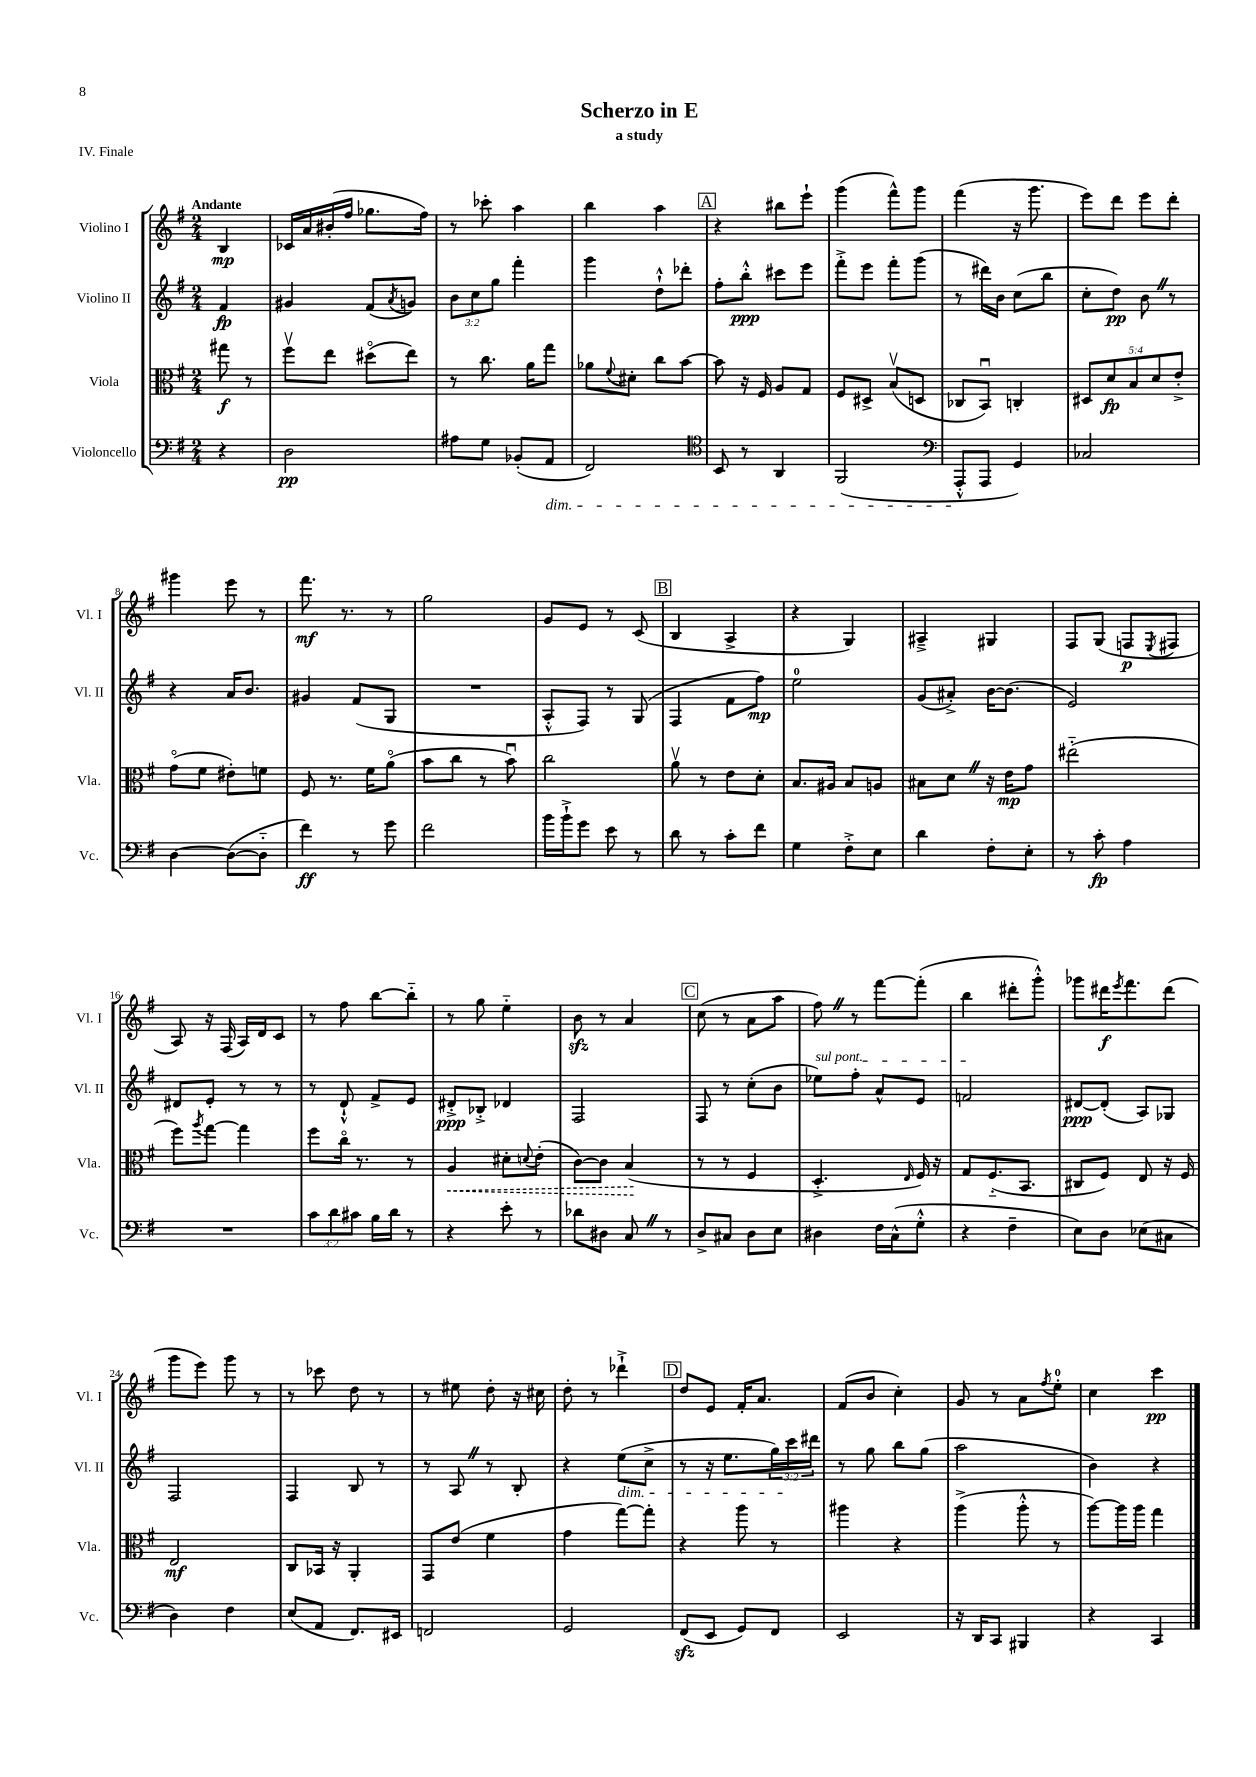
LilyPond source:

\header { title = "Scherzo in E" subtitle = "a study" piece = "IV. Finale" }
<<
\new StaffGroup <<
\new Staff = "s0" \with { instrumentName = "Violino I" shortInstrumentName = "Vl. I" } {
    \clef treble \key g \major \numericTimeSignature \time 2/4 \partial 4 \tempo "Andante"
    b4\mp |
    ces'16 a'16 bis'16-.( fis''16 ges''8. fis''16) |
    r8 ces'''8-. a''4 |
    b''4 a''4 |
    \mark \markup { \box "A" } r4 bis''8 e'''8-! |
    g'''4( fis'''8-^) g'''8 |
    fis'''4( r16 g'''8. |
    e'''8) d'''8 e'''8 d'''8-. |
    gis'''4 e'''8 r8 |
    fis'''8.\mf r8. r8 |
    g''2 |
    g'8 e'8 r8 c'8( |
    \mark \markup { \box "B" } b4 a4-> |
    r4 g4) |
    ais4---> gis4 |
    fis8 g8( f8\p \acciaccatura { e8 } fis8 |
    a8) r16 fis16( a16) d'16 c'8 |
    r8 fis''8 b''8~ b''8-_ |
    r8 g''8 e''4-_ |
    b'8\sfz r8 a'4 |
    \mark \markup { \box "C" } c''8( r8 a'8 a''8 |
    fis''8) \once \override BreathingSign.text = \markup { \musicglyph "scripts.caesura.straight" } \breathe r8 fis'''8~ fis'''8-.( |
    b''4 dis'''8-. g'''8-.-^) |
    ges'''8 dis'''16\f \acciaccatura { e'''8 } fis'''8. dis'''8( |
    g'''8 e'''8) g'''8 r8 |
    r8 ces'''8 d''8 r8 |
    r8 eis''8 d''8-. r16 cis''16 |
    d''8-. r8 des'''4-!-> |
    \mark \markup { \box "D" } d''8 e'8 fis'16-. a'8. |
    fis'8( b'8 c''4-.) |
    g'8 r8 a'8 \acciaccatura { fis''8 } e''8-0-. |
    c''4 c'''4\pp \bar "|." |
}
\new Staff = "s1" \with { instrumentName = "Violino II" shortInstrumentName = "Vl. II" } {
    \clef treble \key g \major \numericTimeSignature \time 2/4 \override Staff.TupletNumber.text = #tuplet-number::calc-fraction-text \partial 4
    fis'4\fp |
    gis'4 fis'8( \acciaccatura { a'8 } g'8) |
    \tuplet 3/2 { b'8 c''8 g''8 } fis'''4-. |
    g'''4 d''8-!-^ des'''8-. |
    \mark \markup { \box "A" } fis''8-. b''8-.-^\ppp cis'''8 e'''8 |
    fis'''8-.-> e'''8 fis'''8-. g'''8( |
    r8 dis'''16) b'16 c''8( b''8 |
    c''8-. d''8\pp) b'8 \once \override BreathingSign.text = \markup { \musicglyph "scripts.caesura.straight" } \breathe r8 |
    r4 a'16 b'8. |
    gis'4 fis'8( g8 |
    R2 |
    a8-.-^ fis8) r8 g8( |
    \mark \markup { \box "B" } fis4 fis'8 fis''8\mp) |
    e''2-0 |
    g'8( ais'8-.->) b'16~ b'8.( |
    e'2) |
    dis'8 e'8-. r8 r8 |
    r8 d'8-!-^ fis'8-> e'8 |
    dis'8-.->\ppp bes8-.-> des'4 |
    fis2 |
    \mark \markup { \box "C" } fis8 r8 c''8-.( b'8 |
    \once \override TextSpanner.bound-details.left.text = \markup { \italic "sul pont." } ees''8\startTextSpan) fis''8-. a'8-^ e'8 |
    f'2\stopTextSpan |
    dis'8~\ppp dis'8-.( a8) ges8 |
    fis2 |
    fis4 b8 r8 |
    r8 a8 \once \override BreathingSign.text = \markup { \musicglyph "scripts.caesura.straight" } \breathe r8 b8-. |
    r4 e''8\dim( c''8-> |
    \mark \markup { \box "D" } r8 r16 e''8. \tuplet 3/2 { g''16) c'''16\! dis'''16 } |
    r8 g''8 b''8 g''8( |
    a''2 |
    b'4) r4 \bar "|." |
}
\new Staff = "s2" \with { instrumentName = "Viola" shortInstrumentName = "Vla." } {
    \clef alto \key g \major \numericTimeSignature \time 2/4 \override Staff.TupletNumber.text = #tuplet-number::calc-fraction-text \partial 4
    gis''8\f r8 |
    fis''8\upbow e''8 dis''8\flageolet( e''8) |
    r8 c''8. a'16 g''8 |
    aes'8 \appoggiatura { fis'8 } dis'8-. c''8 b'8~ |
    \mark \markup { \box "A" } b'8 r16 fis16 a8 g8 |
    fis8 dis8-> b8\upbow( d8 |
    ces8 b,8\downbow) c4-. |
    \tuplet 5/4 { dis8 d'8\fp b8 d'8 e'8-.-> } |
    g'8\flageolet( fis'8 eis'8-.) f'8 |
    fis8 r8. fis'16 a'8\flageolet( |
    b'8 c''8 r8 b'8\downbow) |
    c''2 |
    \mark \markup { \box "B" } a'8\upbow r8 e'8 d'8-. |
    b8. ais16 b8 a8 |
    bis8 d'8 \once \override BreathingSign.text = \markup { \musicglyph "scripts.caesura.straight" } \breathe r16 e'16\mp g'8 |
    eis''2-_( |
    fis''8) \acciaccatura { a''8 } g''8~ g''4 |
    fis''8 c''16\flageolet r8. r8 |
    \once \override Hairpin.style = #'dashed-line a4\< dis'8-. \appoggiatura { d'8 } e'8-.( |
    c'8~) c'8 b4\!( |
    \mark \markup { \box "C" } r8 r8 fis4 |
    d4.-.-> \grace { e16 } fis16) r16 |
    g8 fis8.-_( b,8. |
    cis8 fis8) e8 r16 fis16 |
    e2\mf |
    c8 bes,16 r16 a,4-. |
    g,8 e'8( fis'4 |
    g'4 g''8~) g''8-. |
    \mark \markup { \box "D" } r4 a''8 r8 |
    ais''4 r4 |
    a''4->( a''8-.-^ r8 |
    a''8~) a''16 a''16 g''4 \bar "|." |
}
\new Staff = "s3" \with { instrumentName = "Violoncello" shortInstrumentName = "Vc." } {
    \clef bass \key g \major \numericTimeSignature \time 2/4 \override Staff.TupletNumber.text = #tuplet-number::calc-fraction-text \partial 4
    r4 |
    d2\pp |
    ais8 g8 bes,8-.( a,8\dim |
    fis,2) |
    \mark \markup { \box "A" } \clef tenor b,8 r8 a,4 |
    fis,2( |
    \clef bass a,,8-.-^\! a,,8 g,4) |
    ces2 |
    d4~ d8~( d8-_ |
    fis'4\ff) r8 g'8 |
    fis'2 |
    b'16 b'16-!-> g'8 e'8 r8 |
    \mark \markup { \box "B" } d'8 r8 c'8-. fis'8 |
    g4 fis8-.-> e8 |
    d'4 fis8-. e8-. |
    r8 c'8-.\fp a4 |
    R2 |
    \tuplet 3/2 { c'8 d'8 cis'8 } b16 d'16 r8 |
    r4 e'8-. r8 |
    des'8 dis8 c8 \once \override BreathingSign.text = \markup { \musicglyph "scripts.caesura.straight" } \breathe r8 |
    \mark \markup { \box "C" } d8-> cis8 d8 e8 |
    dis4 fis16 c16-^( g8-.-^ |
    r4 fis4-- |
    e8) d8 ees8( cis8 |
    d4) fis4 |
    e8( a,8 fis,8.) eis,16 |
    f,2 |
    g,2 |
    \mark \markup { \box "D" } fis,8\sfz( e,8 g,8) fis,8 |
    e,2 |
    r16 d,16 c,8 bis,,4 |
    r4 c,4 \bar "|." |
}
>>
>>
